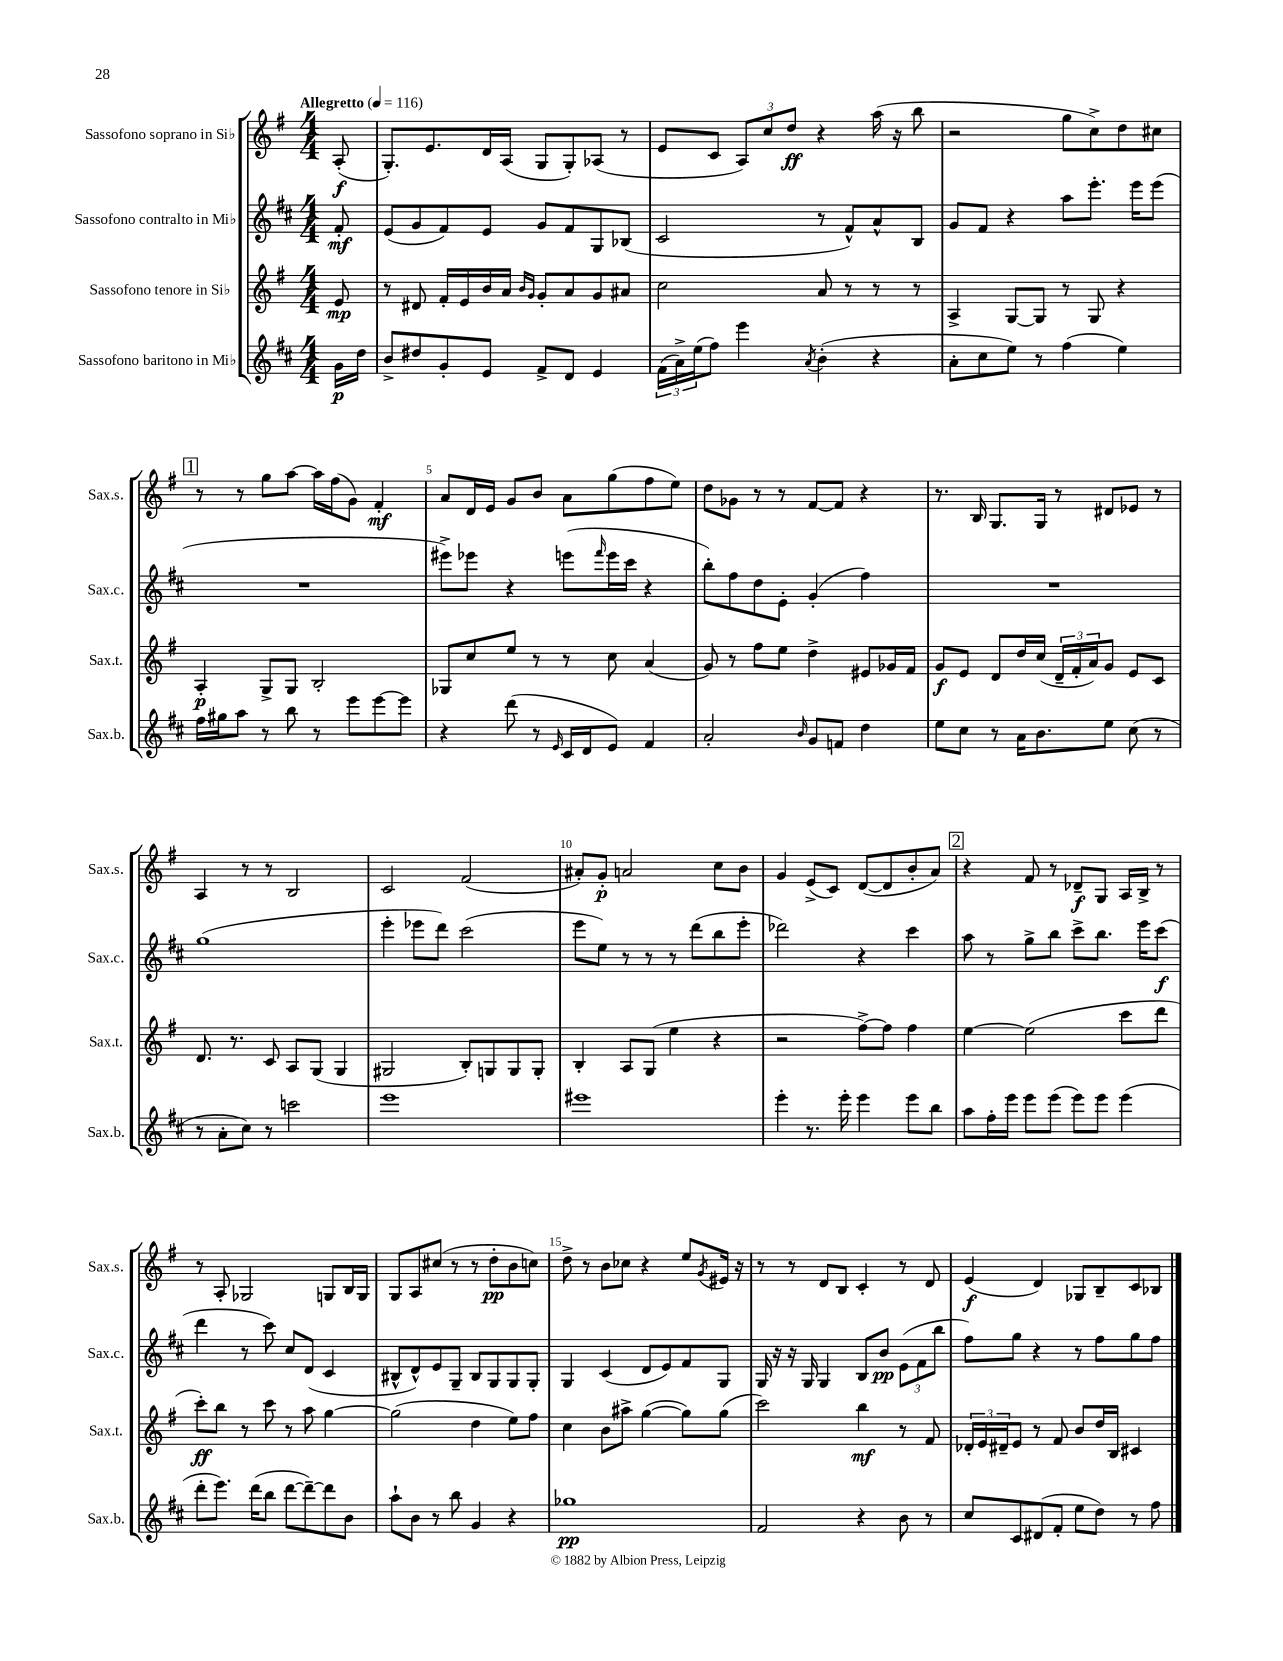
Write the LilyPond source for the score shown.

<<
\new StaffGroup <<
\new Staff = "s0" \with { instrumentName = "Sassofono soprano in Sib" shortInstrumentName = "Sax.s." } {
    \clef treble \key g \major \numericTimeSignature \time 4/4 \partial 8 \tempo "Allegretto" 4 = 116
    a8-.\f( |
    g8.-.) e'8. d'16 a16( g8 g8-.) aes8( r8 |
    e'8 c'8 \tuplet 3/2 { a8) c''8 d''8\ff } r4 a''16( r16 b''8 |
    r2 g''8 c''8->) d''8 cis''8 |
    \mark \markup { \box "1" } r8 r8 g''8 a''8~ a''16 fis''16( g'8) fis'4-.\mf |
    a'8 d'16 e'16 g'8 b'8 a'8 g''8( fis''8 e''8) |
    d''8 ges'8 r8 r8 fis'8~ fis'8 r4 |
    r8. b16 g8. g16 r8 dis'8 ees'8 r8 |
    a4 r8 r8 b2 |
    c'2 fis'2( |
    ais'8-.) g'8-.\p a'2 c''8 b'8 |
    g'4 e'8->( c'8) d'8~( d'8 b'8-. a'8) |
    \mark \markup { \box "2" } r4 fis'8 r8 des'8--\f g8 a16 b16-> r8 |
    r8 a8-. ges2 g8 b16 g16 |
    g8 a8 cis''8( r8 r8 d''8-.\pp b'8 c''8) |
    d''8-> r8 b'8 ces''8 r4 e''8 \acciaccatura { g'8 } eis'16 r16 |
    r8 r8 d'8 b8 c'4-. r8 d'8 |
    e'4\f( d'4) ges8 b8-- c'8 bes8 \bar "|." |
}
\new Staff = "s1" \with { instrumentName = "Sassofono contralto in Mib" shortInstrumentName = "Sax.c." } {
    \clef treble \key d \major \numericTimeSignature \time 4/4 \partial 8
    fis'8-.\mf |
    e'8( g'8 fis'8) e'8 g'8 fis'8 g8 bes8( |
    cis'2 r8 fis'8-^) a'8-^ b8 |
    g'8 fis'8 r4 a''8 e'''8.-. e'''16 e'''8( |
    \mark \markup { \box "1" } R1 |
    eis'''8->) ees'''8 r4 e'''8( \grace { fis'''16 } e'''16 cis'''16 r4 |
    b''8-.) fis''8 d''8 e'8-. g'4-.( fis''4) |
    R1 |
    g''1( |
    e'''4-. ees'''8 d'''8) cis'''2( |
    e'''8 e''8) r8 r8 r8 d'''8( b''8 e'''8-. |
    des'''2) r4 cis'''4 |
    \mark \markup { \box "2" } a''8 r8 g''8-> b''8 cis'''8-> b''8. e'''16 cis'''8\f( |
    d'''4 r8 cis'''8) cis''8 d'8( cis'4 |
    bis8-^ d'8-^) e'8 g8-- bis8 g8 g8 g8-. |
    g4 cis'4( d'8 e'8) fis'8 g8 |
    g16 r16 r16 g16 g4 b8 b'8\pp \tuplet 3/2 { e'8( fis'8 b''8 } |
    fis''8) g''8 r4 r8 fis''8 g''8 fis''8 \bar "|." |
}
\new Staff = "s2" \with { instrumentName = "Sassofono tenore in Sib" shortInstrumentName = "Sax.t." } {
    \clef treble \key g \major \numericTimeSignature \time 4/4 \partial 8
    e'8\mp |
    r8 dis'8 fis'16-. e'16 b'16 a'16 \grace { b'16 g'16 } g'8-. a'8 g'8 ais'8 |
    c''2 a'8 r8 r8 r8 |
    a4-> g8~ g8 r8 g8 r4 |
    \mark \markup { \box "1" } a4-.\p g8-> g8 b2-. |
    ges8 c''8 e''8 r8 r8 c''8 a'4( |
    g'8) r8 fis''8 e''8 d''4-> eis'8 ges'16 fis'16 |
    g'8\f e'8 d'8 d''16 c''16( \tuplet 3/2 { d'16-- fis'16-. a'16) } g'8 e'8 c'8 |
    d'8. r8. c'8 a8 g8( g4 |
    gis2 b8-.) g8 g8 g8-. |
    b4-. a8 g8( e''4 r4 |
    r2 fis''8~->) fis''8 fis''4 |
    \mark \markup { \box "2" } e''4~ e''2( c'''8 d'''8 |
    c'''8-.\ff) b''8 r8 c'''8 r8 a''8 g''4~ |
    g''2( d''4 e''8) fis''8 |
    c''4 b'8 ais''8-> g''4~( g''8) g''8( |
    c'''2) b''4\mf r8 fis'8 |
    \tuplet 3/2 { des'16-. e'16 dis'16-- } e'8 r8 fis'8 b'8 d''16 b16 cis'4 \bar "|." |
}
\new Staff = "s3" \with { instrumentName = "Sassofono baritono in Mib" shortInstrumentName = "Sax.b." } {
    \clef treble \key d \major \numericTimeSignature \time 4/4 \partial 8
    g'16\p d''16 |
    b'8-> dis''8 g'8-. e'8 fis'8-> d'8 e'4 |
    \tuplet 3/2 { fis'16( a'16->) e''16( } fis''8) e'''4 \acciaccatura { a'8 } b'4-.( r4 |
    a'8-. cis''8 e''8) r8 fis''4( e''4) |
    \mark \markup { \box "1" } fis''16 gis''16 a''8 r8 b''8 r8 e'''8 e'''8~ e'''8 |
    r4 d'''8( r8 \grace { e'16 } cis'16 d'16 e'8) fis'4 |
    a'2-. \grace { b'16 } g'8 f'8 d''4 |
    e''8 cis''8 r8 a'16 b'8. e''8 cis''8( r8 |
    r8 a'8-. cis''8) r8 c'''2 |
    e'''1 |
    eis'''1 |
    e'''4-. r8. e'''16-. e'''4 e'''8 b''8 |
    \mark \markup { \box "2" } a''8 fis''16-. e'''16 e'''8 e'''8( e'''8) e'''8 e'''4( |
    d'''8-. e'''8.) d'''16( b''8 d'''8~ d'''8~--) d'''8 b'8 |
    a''8-! b'8 r8 b''8 g'4 r4 |
    ges''1\pp |
    fis'2 r4 b'8 r8 |
    cis''8 cis'8 dis'8( fis'8-. e''8 d''8) r8 fis''8 \bar "|." |
}
>>
>>
\layout { \context { \Score \override BarNumber.break-visibility = ##(#f #t #t) barNumberVisibility = #(every-nth-bar-number-visible 5) } }
